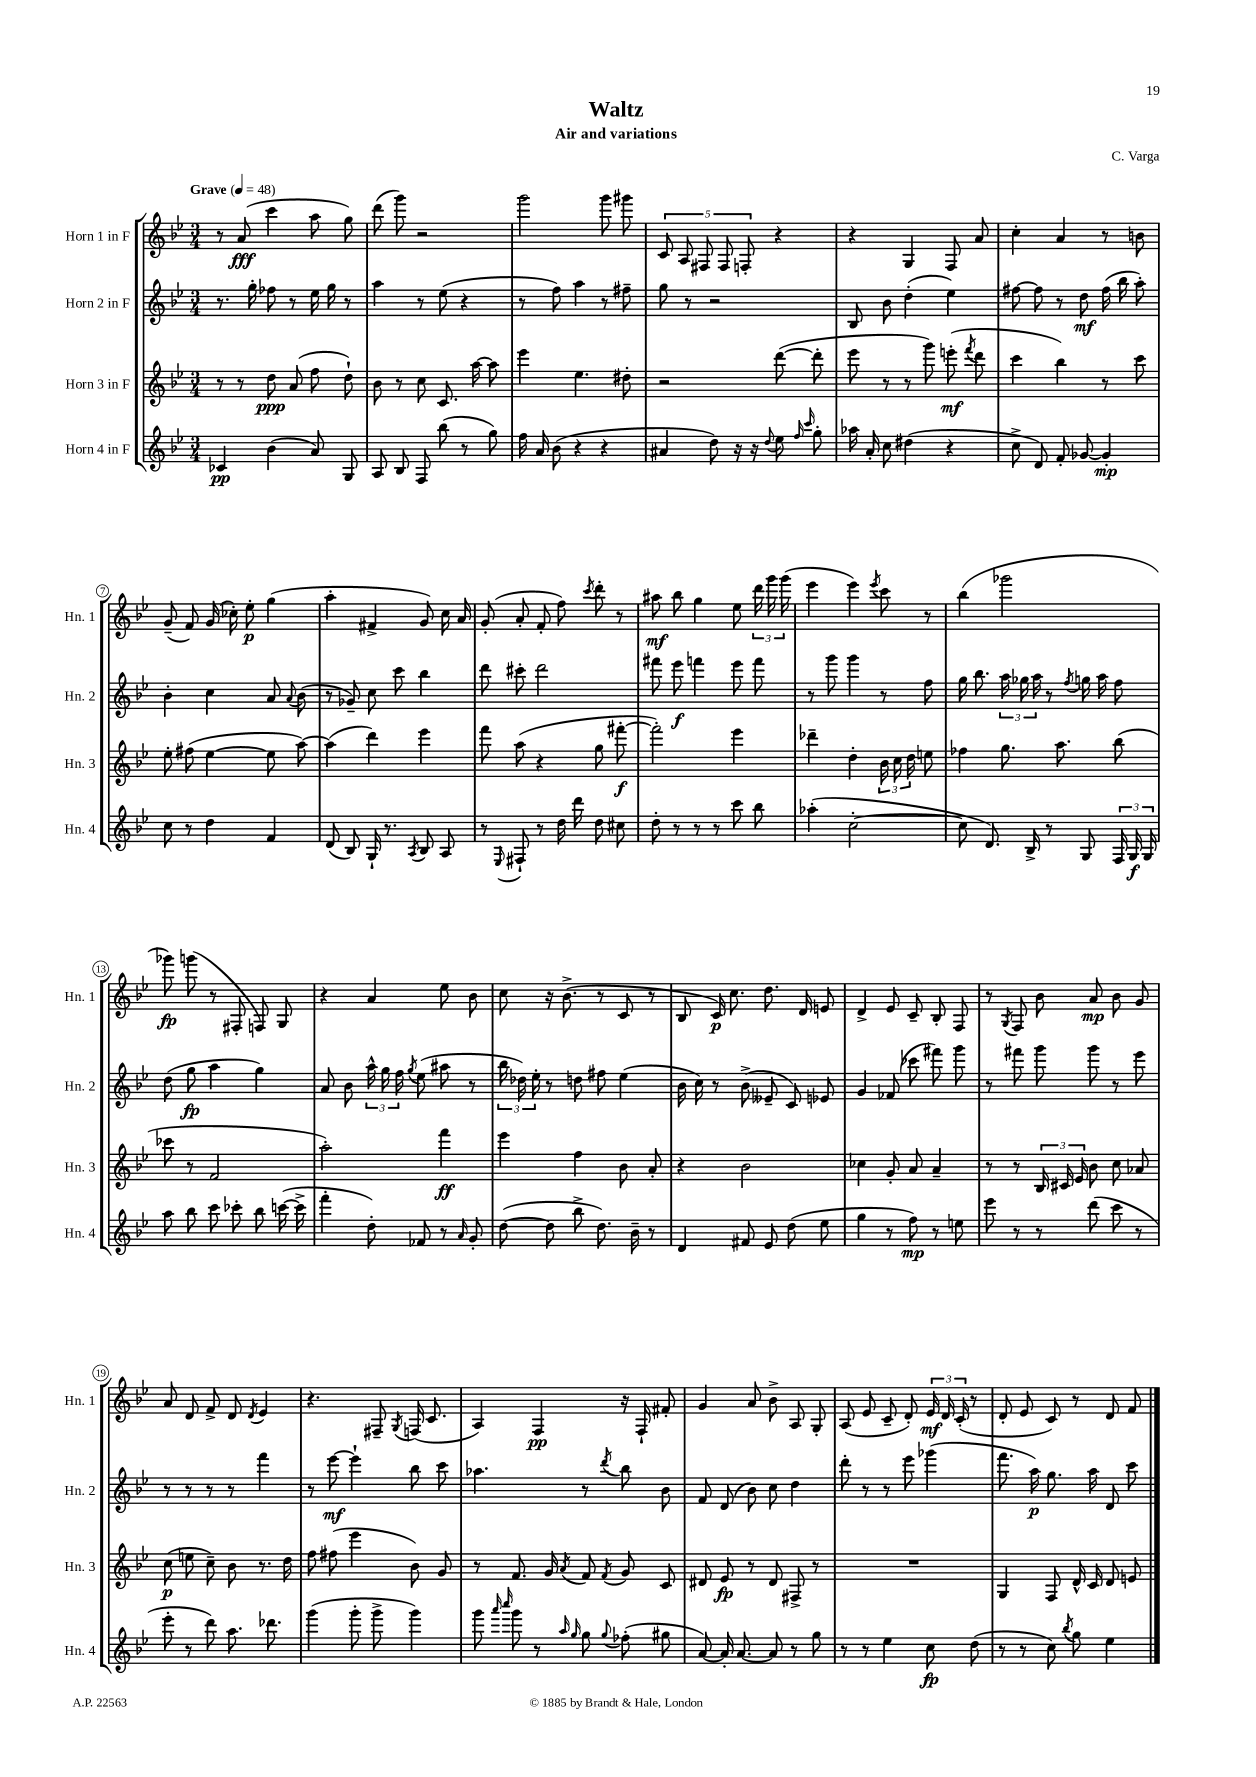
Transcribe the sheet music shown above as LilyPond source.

\header { title = "Waltz" composer = "C. Varga" subtitle = "Air and variations" }
<<
\new StaffGroup <<
\new Staff = "s0" \with { instrumentName = "Horn 1 in F" shortInstrumentName = "Hn. 1" } {
    \clef treble \key bes \major \numericTimeSignature \time 3/4 \tempo "Grave" 4 = 48
    \autoBeamOff r8 a'8\fff( c'''4 a''8 g''8) |
    d'''8( g'''8) r2 |
    g'''2 g'''8 gis'''8 |
    \tuplet 5/4 { c'8 a8 fis8 fis8 f8-. } r4 |
    r4 g4 f8 a'8 |
    c''4-. a'4 r8 b'8 |
    g'8--( f'8) g'16( ces''16-.) ees''8-.\p g''4( |
    a''4-. fis'4-> g'8) c''16 a'16 |
    g'8-.( a'8-. f'8-. f''8) \acciaccatura { c'''8 } d'''8-. r8 |
    ais''8\mf bes''8 g''4 ees''8 \tuplet 3/2 { d'''16 g'''16 g'''16( } |
    ees'''4 ees'''4) \acciaccatura { ees'''8 } c'''8 r8 |
    bes''4( ges'''2 |
    ges'''8\fp) g'''8( r8 fis8-. f8) g8 |
    r4 a'4 ees''8 bes'8 |
    c''8 r16 bes'8.->( r8 c'8 r8 |
    bes8 c'16\p) c''8. d''8. d'16 e'8 |
    d'4-> ees'8 c'8-- bes8-. f8 |
    r8 \acciaccatura { g8 } f8 bes'8 a'8\mp bes'8 g'8 |
    a'8 d'8 f'8-> d'8 \acciaccatura { d'8 } ees'4 |
    r4. fis8-- \acciaccatura { g8 } f16( c'8. |
    a4) f4\pp r16 f16-! fis'8-. |
    g'4 a'8 bes'8-> a8 g8-. |
    a8( ees'8 c'8-- d'8-.) \tuplet 3/2 { ees'16\mf d'16 c'16-.( } r8 |
    d'8-. ees'8 c'8) r8 d'8 f'8 \bar "|." |
}
\new Staff = "s1" \with { instrumentName = "Horn 2 in F" shortInstrumentName = "Hn. 2" } {
    \clef treble \key bes \major \numericTimeSignature \time 3/4
    \autoBeamOff r8. g''16-. fes''8 r8 ees''16 g''16 r8 |
    a''4 r8 ees''8( r4 |
    r8 f''8) a''4 r8 fis''8-- |
    g''8 r8 r2 |
    bes8 bes'8 d''4-.( ees''4) |
    fis''8~ fis''8 r8 d''8\mf fis''16( bes''16 a''8-.) |
    bes'4-. c''4 a'8 \appoggiatura { a'8 } bes'8( |
    r8 ges'8--) c''8 c'''8 bes''4 |
    d'''8 cis'''8-. d'''2 |
    fis'''8 ees'''8\f f'''4 ees'''8 f'''8 |
    r8 g'''8 g'''4 r8 f''8 |
    g''16 bes''8. \tuplet 3/2 { a''16 ges''16 a''16 } r8 \acciaccatura { f''8 } g''16 a''16 f''8 |
    d''8( g''8\fp a''4 g''4) |
    a'8 bes'8 \tuplet 3/2 { a''16-^ g''16 f''16 } \acciaccatura { g''8 } ees''8( ais''8 r8 |
    \tuplet 3/2 { bes''16 des''16) ees''16-. } r8 d''8 fis''8 ees''4( |
    bes'16 c''16) r8 bes'8->( eeses'8-- c'8) ees'8 |
    g'4 fes'8( ces'''8 fis'''8) g'''8 |
    r8 fis'''8 g'''8 g'''8 r8 ees'''8 |
    r8 r8 r8 r8 f'''4 |
    r8 ees'''8~\mf ees'''4-! bes''8 c'''8 |
    aes''4. r8 \acciaccatura { d'''8 } bes''8 bes'8 |
    f'8 d'8( bes'8) c''8 d''4 |
    d'''8-. r8 r8 ees'''8 ges'''4( |
    f'''8. a''16\p) g''8. a''16 d'8 c'''8 \bar "|." |
}
\new Staff = "s2" \with { instrumentName = "Horn 3 in F" shortInstrumentName = "Hn. 3" } {
    \clef treble \key bes \major \numericTimeSignature \time 3/4
    \autoBeamOff r8 r8 d''8\ppp a'8( f''8 d''8-!) |
    bes'8 r8 c''8 c'8. a''16~ a''8 |
    ees'''4 ees''4. dis''8-. |
    r2 d'''8~( d'''8-. |
    ees'''8 r8 r8 g'''8) e'''8-.\mf( \acciaccatura { f'''8 } d'''8 |
    c'''4 bes''4) r8 c'''8 |
    ees''8-. fis''8( ees''4~ ees''8 a''8~) |
    a''4( d'''4) ees'''4 |
    f'''8 a''8( r4 g''8 fis'''8~-.\f |
    fis'''2-.) ees'''4 |
    des'''4-- d''4-. \tuplet 3/2 { bes'16 c''16 d''16 } e''8 |
    fes''4 g''8. a''8. bes''8( |
    ces'''8 r8 f'2 |
    a''2-.) f'''4\ff |
    ees'''4 f''4 bes'8 a'8-. |
    r4 bes'2 |
    ces''4 g'8-. a'8 a'4-- |
    r8 r8 \tuplet 3/2 { bes16 cis'16 ees'16 } bes'8 c''8 aes'8 |
    c''8\p( e''8 c''8--) bes'8 r8. d''16 |
    f''8 fis''8( ees'''4 bes'8) g'8 |
    r8 f'8. g'16 \acciaccatura { a'8 } f'8 \acciaccatura { f'8 } g'8 c'8 |
    dis'8 ees'8\fp r8 dis'8 fis8-> r8 |
    R2. |
    g4 f8 d'16-^ c'16 d'8 e'8 \bar "|." |
}
\new Staff = "s3" \with { instrumentName = "Horn 4 in F" shortInstrumentName = "Hn. 4" } {
    \clef treble \key bes \major \numericTimeSignature \time 3/4
    \autoBeamOff ces'4\pp bes'4( a'8) g8 |
    a8 bes8 f8 bes''8( r8 g''8) |
    f''16 a'16 bes'8( r4 r4 |
    ais'4 d''8) r16 r16 \appoggiatura { d''8 } ees''8 \grace { f''16 c'''16 } g''8-. |
    aes''16 a'16-. c''8 dis''4( r4 |
    c''8-> d'8) f'8-. ges'8~ ges'4-.\mp |
    c''8 r8 d''4 f'4 |
    d'8( bes8) g16-! r8. \acciaccatura { a8 } bes8 a8 |
    r8 \appoggiatura { ees8 } fis8-! r8 d''16 d'''16 d''8 cis''8 |
    d''8-. r8 r8 r8 c'''8 bes''8 |
    aes''4-.( c''2~-. |
    c''8 d'8.) bes16-> r8 g8 \tuplet 3/2 { f16 g16\f g16 } |
    a''8 bes''8 c'''8 ces'''8-. bes''8 c'''16~( c'''16-> |
    f'''4-. d''8-.) fes'8 r8 \grace { a'16 } g'8-. |
    d''8~( d''8 bes''8-> d''8.) bes'16-- r8 |
    d'4 fis'8 ees'8 d''8( ees''8 |
    g''4 r8 f''8\mp) r8 e''8 |
    ees'''8 r8 r8 d'''8( c'''8 r8 |
    ees'''8-. r8 d'''8) a''8. des'''8. |
    g'''4( g'''8-. g'''8-> g'''4) |
    g'''8 \grace { a'''16 c''''16 } g'''8 r8 \grace { a''16 g''16 } g''8 \appoggiatura { g''8 } fes''8-.( gis''8 |
    a'8~) a'16-. a'8.~ a'8 r8 g''8 |
    r8 r8 ees''4 c''8\fp d''8( |
    r8 r8 c''8) \acciaccatura { bes''8 } g''8 ees''4 \bar "|." |
}
>>
>>
\layout { \context { \Score \override BarNumber.stencil = #(make-stencil-circler 0.1 0.3 ly:text-interface::print) } }
